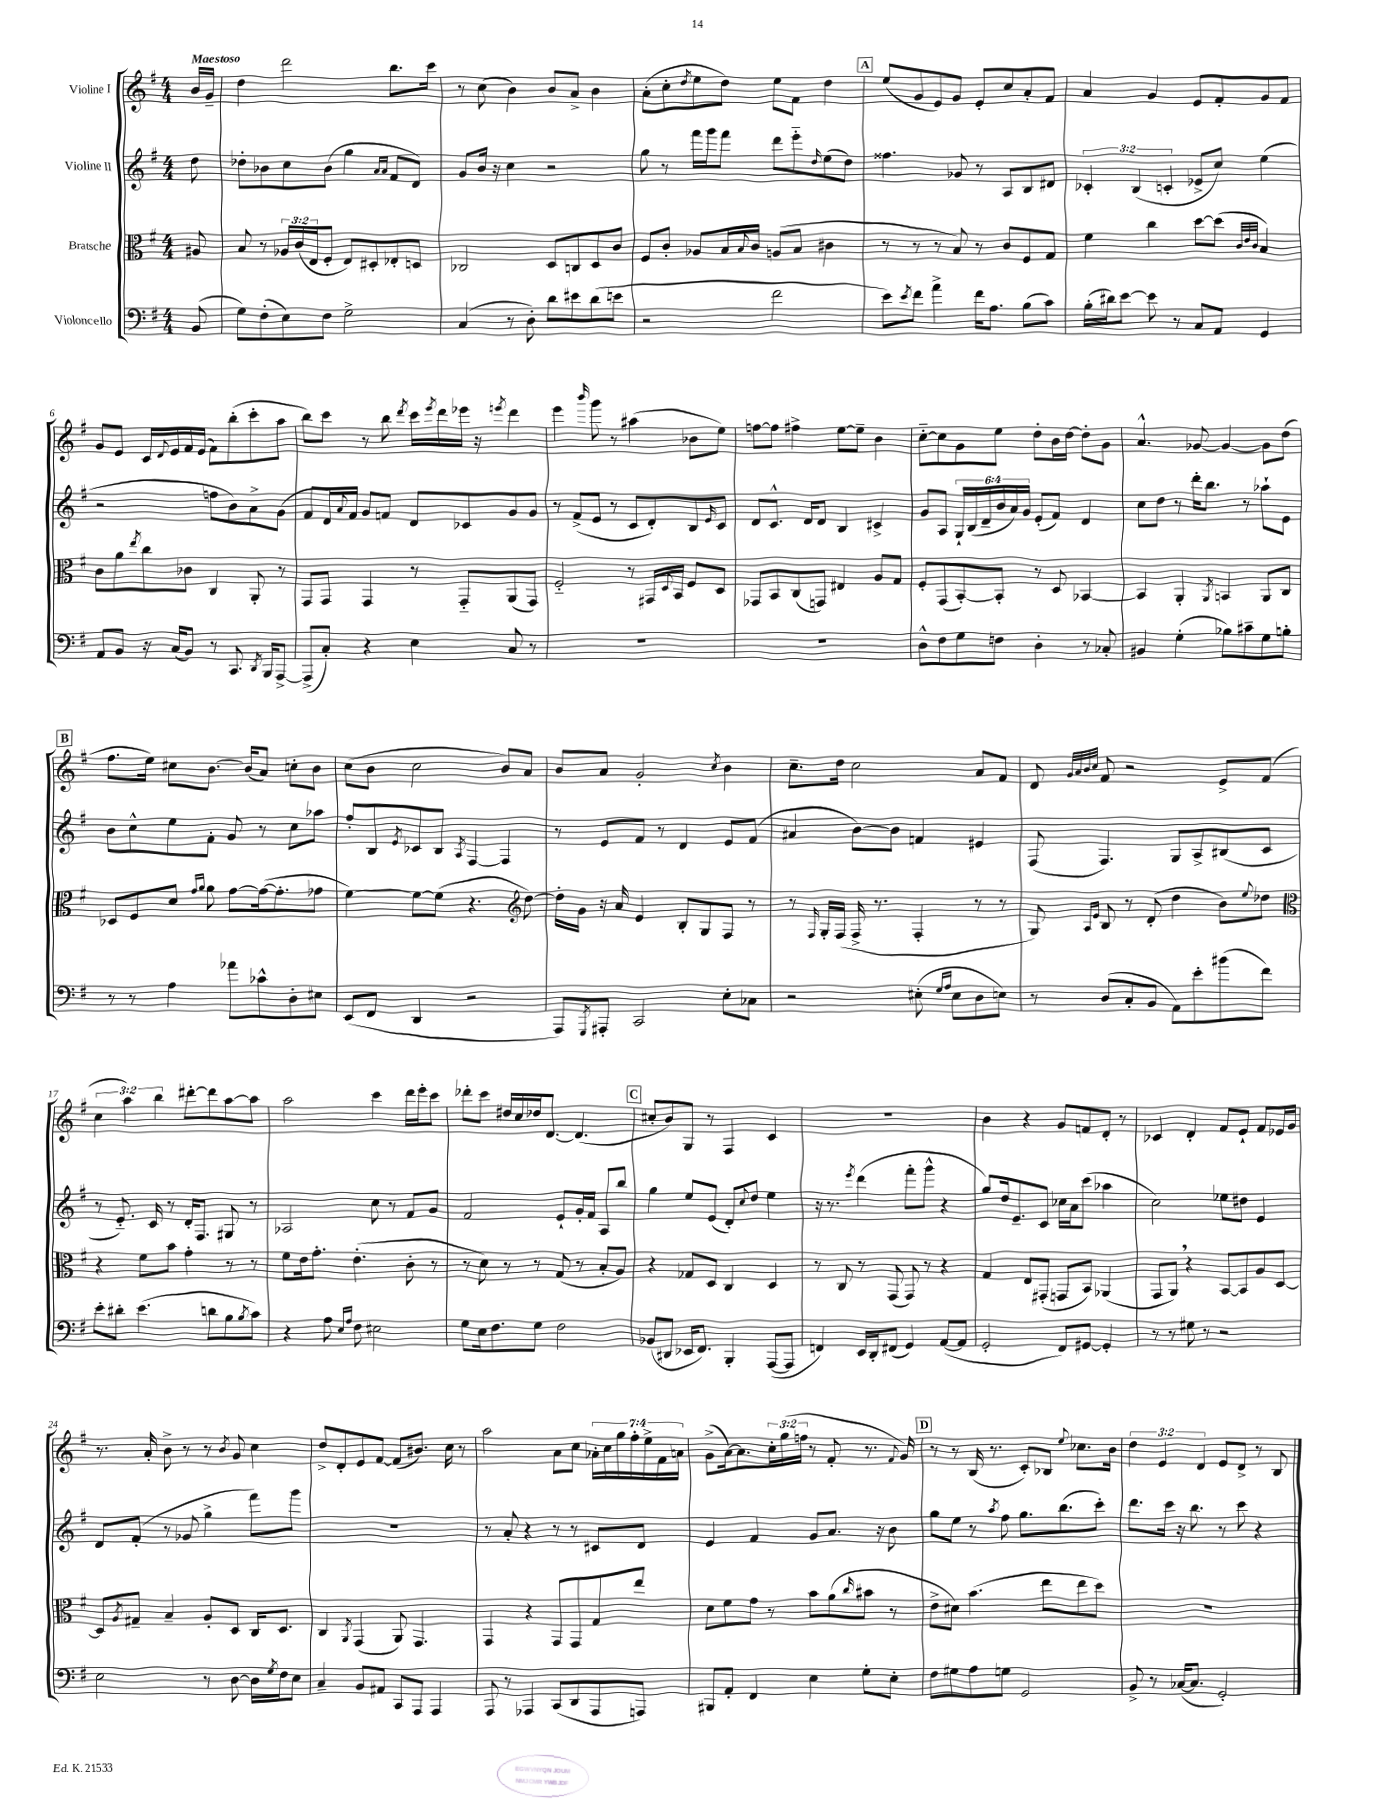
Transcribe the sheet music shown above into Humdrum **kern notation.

**kern	**kern	**kern	**kern
*staff4	*staff3	*staff2	*staff1
*clefF4	*clefC3	*clefG2	*clefG2
*k[f#]	*k[f#]	*k[f#]	*k[f#]
*M4/4	*M4/4	*M4/4	*M4/4
(8BB	8A#	8dd	16b
.	.	.	16g~
=	=	=	=
8G)	8B	8dd-'	4dd
(8F#'	8r	8b-	.
8E)	24A-	8cc	2ddd
.	(24c	.	.
.	24E	.	.
8F#	8F#'	(8b-	.
2G^	8E)	4gg	.
.	8D#'	.	.
.	.	16qqa	.
.	.	16qqa	.
.	8E-'	8f#	8.bb
.	8D	8d)	.
.	.	.	16ccc
=	=	=	=
(4C	2C-	8g	8r
.	.	16b	(8cc
.	.	16r	.
8r	.	4cc	4b)
8D')	.	.	.
8d	8D	2r	8b
8e#	8C	.	8a^
(8d	8D	.	4b
8e	8c	.	.
=	=	=	=
2r	8F#	8gg	(8a'
.	8c'	8r	8cc'
.	.	.	8qdd
.	8A-	16fff#	8ee
.	.	16ggg	.
.	16B	8fff#	8dd)
.	8qqB	.	.
.	16c	.	.
2f#	(8A	8ddd	8ee
.	8B	8eee'~	8f#
.	.	16qqdd	.
.	4c#	(8ee	4dd
.	.	8dd)	.
=	=	=	=
8e)	8r	4.ff##	(8ee
8qe	.	.	.
8f#	8r	.	8g
4a^	8r	.	8e)
.	8B)	8g-	8g
16f#	8r	8r	8e'
8.A	.	.	.
.	8c	8A	8cc
(8B	8F#	8B	8a'
8c)	8G	8d#	8f#
=	=	=	=
(16B'	4f#	6c-'	4a
16d#)	.	.	.
[8e	.	.	.
.	.	(6B	.
8e]	4cc	.	4g
.	.	6c'	.
8r	.	.	.
8C	[8dd	8e-^	8e
8AA	(8dd]	8cc)	8f#'
.	32qqc	.	.
.	32qqe	.	.
.	32qqc	.	.
4GG	4B)	(4ee	8g
.	.	.	8f#
=	=	=	=
8AA	8c	2r	8g
8BB	8a	.	8e
.	8qee	.	.
16r	8cc	.	16c
.	.	.	8qqd
(16C	.	.	16e
8BB)	8c-	.	16f#
.	.	.	(16e
8r	4C	8ff	8f#)
8.CC	.	8b)	(8bb'
.	8AA'	8a^	8ccc'
8qDD	.	.	.
16BBB	.	.	.
[8AAA^	8r	(8g	8aa
=	=	=	=
(8AAA^]	8GG	8f#	8bb)
8C')	8GG	16d)	8ccc
.	.	8qqa	.
.	.	16f#	.
4r	4GG	8g	8r
.	.	8f	8bb
.	.	.	8qddd
4E	8r	8d	16ccc
.	.	.	8qeee
.	.	.	16ddd
.	8GG'~	8c-	16eee-
.	.	.	16r
.	.	.	8qeee
8C	(8AA	8g	4ddd
8r	8GG)	8g	.
=	=	=	=
1r	2F#'~	8r	4eee
.	.	(8f#^	.
.	.	.	16qqbbb
.	.	8e	8ggg
.	.	8r	8r
.	8r	8c	(4aa#
.	16GG#	8d')	.
.	8qqD	.	.
.	16BB	.	.
.	8F#	8B	8b-
.	.	16qqe	.
.	8D	8c	8ee)
=	=	=	=
1r	8GG-	8d	[8ff
.	8BB	8.c^^	8ff]
.	(8C	.	4ff#^
.	.	16d	.
.	8GG)	8d	.
.	4E#	4B	[8ee
.	.	.	8ee~]
.	8A	4c#^	4b
.	8G	.	.
=	=	=	=
8D^^	8F#'	8g	[8cc'~
8F#	(8GG	8A	8cc]
8G	[8BB')	24G`	8g
.	.	(24B	.
.	.	24d~	.
8F	8BB']	24b	8ee
.	.	24a)	.
.	.	24g	.
4D'	8r	(8e'	8dd'
.	8D	8f#)	16b
.	.	.	[16dd
8r	[4BB-	4d	8dd']
8C-'	.	.	8g
=	=	=	=
4BB#	4BB-]	8cc	4.a^^
.	.	8dd	.
(4G'	4AA'	8r	.
.	.	16ddd'	[8g-
.	.	8.bb	.
.	8qAA	.	.
8B-)	4BB	.	4g-_
8c#~	.	8r	.
8G	8AA	8aa-`	8g-]
8B'	8C	8e	(8dd
=	=	=	=
8r	8D-	8b	8.ff#
8r	8F#	8cc^^	.
.	.	.	16ee)
4A	8d	8ee	8cc#
.	16qqg	.	.
.	16qqa	.	.
.	8a	8f#'	[8.b
8a-	[8g	8g	.
.	.	.	(16b]
8c-^^	(16g_	8r	8a)
.	8.g']	.	.
8D'	.	8cc	8cc'
8E#	8g-	8aa-	8b
=	=	=	=
(8EE	[4f#)	8ff#'	(8cc
8FF#	.	8B	8b
.	.	8qe	.
4DD	8f#_	8c-	2cc
.	(8f#]	8B	.
.	.	8qA	.
2r	4.r	[4F#	.
.	.	4F#]	8b)
*	*clefG2	*	*
.	[8dd)	.	8a
=	=	=	=
8AAA)	16dd']	8r	8b
.	16g	.	.
8qGGG	.	.	.
8AAA#'	16r	8e	8a
.	16a	.	.
2CC	4e	8f#	2g'
.	.	8r	.
.	8B'	4d	.
.	8G	.	.
.	.	.	8qcc
8E'	8F#	8e	4b
8C-	8r	(8f#	.
=	=	=	=
2r	8r	4a#	8.cc~
.	16qqF#	.	.
.	16G'	.	.
.	(16F#	.	16dd
.	16F#^	[8b)	2cc
.	8.r	.	.
.	.	8b]	.
(8E#'	4F#'	4f	.
16qqG	.	.	.
16qqA	.	.	.
8E#	.	.	.
8D	8r	4e#	8a
8E)	8r	.	8f#
=	=	=	=
8r	8G)	(8F#	8d
.	.	.	32qqg
.	.	.	32qqa
.	16qqA	.	32qqb
.	16qqe	.	32qqcc
(8D	8B	4.F#)	8f#
8C'	8r	.	2r
8BB	(8d'	.	.
8AA)	4dd	8G	.
8e'	.	8A^	.
(8b#	8b)	(8B#	8e^
.	8qqee	.	.
8f#)	8dd-	8c	(8f#
=	=	=	=
*	*clefC3	*	*
8e'	4r	8r	6cc
8d#'	.	8.e'~)	.
.	.	.	6aa)
(4.e	8f#	.	.
.	.	16c	.
.	.	.	6bb
.	8b	8r	.
.	4g'	16d'	[8ddd#'
.	.	8.F#	.
8d	.	.	8ddd#]
8B	8r	8G#	[8aa
8qB	.	.	.
8c)	8r	8r	8aa]
=	=	=	=
4r	8f#	2A-	2aa
.	16e	.	.
.	8.g'	.	.
8A	.	.	.
16qqE	.	.	.
16qqA	.	.	.
8F#	(4.e'	.	.
2E#	.	8cc	4ccc
.	.	8r	.
.	8c'	8f#	16ddd
.	.	.	16eee'
.	8r	8g	8ccc
=	=	=	=
8G	8r	2f#	8ddd-'
16E	8d)	.	8ccc
8.F#	.	.	.
.	8r	.	16dd#
.	.	.	16cc
8G	8r	.	16dd-
.	.	.	[8.d
2F#	(8G	8e`	.
.	8r	16g'	(4.d]
.	.	16f#	.
.	8B'	8A	.
.	8A)	8bb	.
=	=	=	=
(8BB-	4r	4gg	8cc#'
8DD#	.	.	8b)
16EE-	8G-	8ee	8G
8.FF#)	.	.	.
.	8D	(8e	8r
4BBB'	4C	8d')	4F#
.	.	8qqcc	.
.	.	8dd	.
([8AAA	4D	4ee	4c
8AAA]	.	.	.
=	=	=	=
4FF)	8r	16r	1r
.	.	8.r	.
.	8C	.	.
.	.	8qeee	.
16EE	8r	(4ddd	.
16DD'	.	.	.
(8FF#	(8GG	.	.
4GG)	8GG)	8fff#'	.
.	8r	8ggg^^	.
([8AA	4r	4r	.
8AA]	.	.	.
=	=	=	=
2GG'	4G	8gg)	4b
.	.	16dd	.
.	.	8.e~	.
.	8E	.	4r
.	(8GG#'	8c	.
8FF#)	8GG	16cc-	8g
.	.	16a	.
[8GG#	8BB)	(8ccc	8f
4GG#']	(4AA-	4aa-	8d'
.	.	.	8r
=	=	=	=
8r	8GG	2cc)	4c-
8r	8AA)	.	.
8G#	4r	.	4d'
8r	.	.	.
2r	[8BB	8ee-	8f#
.	8BB]	8dd#	8e`
.	8A	4e	8f#
.	[8D	.	16e-
.	.	.	16g
=	=	=	=
2E	8D]	8d	8.r
.	8qA	.	.
.	8G#~	(8f#'	.
.	.	.	16a'
.	4B~	8r	8b^
.	.	8g-	8r
8r	8A'	4gg^	8r
.	.	.	8qb
[8D	8D	.	8g
16D]	16C	8fff#)	4cc
8qG	.	.	.
16F#	8.D	.	.
8E	.	8ggg	.
=	=	=	=
4C~	4C	1r	8dd^
.	.	.	8d'
.	8qAA	.	.
8BB	(4GG	.	8e
8AA#	.	.	[8f#
8CC	8AA)	.	(8f#]
8AAA	4.GG	.	8.b#)
4AAA	.	.	.
.	.	.	16cc
.	.	.	8r
=	=	=	=
8AAA	4GG	8r	2aa
8r	.	8a'	.
4AAA-	4r	4r	.
(8CC	8GG	8r	8a
8DD	8GG	8r	8cc
8AAA-	8G	8c#	28a-'
.	.	.	28cc
.	.	.	28gg
.	.	.	28ff#'
8AAA)	8ee	8d	.
.	.	.	28ee^
.	.	.	28f#
.	.	.	28a
=	=	=	=
8BBB#	8d	4e	(8g^
8AA'	8f#	.	[16a)
.	.	.	8.a]
4FF#	8g	4f#	.
.	8r	.	24cc'
.	.	.	(24gg
.	.	.	24ff
4E	8b	8g	8r
.	(8a	8.a	8f#'
.	16qqcc	.	.
8G'	8b#	.	8.r
.	.	16r	.
8E'	8r	8b	.
.	.	.	8qqf#
.	.	.	16g)
=	=	=	=
8F#	8e^	8gg	8r
8G#	8d#)	8ee	8r
8A	(4.b	8r	(16B
.	.	.	8.r
.	.	8qaa	.
8G	.	8ff#	.
2GG	.	8.gg	8c')
.	8ee	.	8B-
.	.	(8.bb	.
.	.	.	8qqee
.	8ee	.	8.cc-
.	8dd)	8ccc')	.
.	.	.	16b
=	=	=	=
8BB^	1r	8.ddd	6dd
8r	.	.	.
.	.	.	6e
.	.	16ccc	.
([16C-	.	16r	.
8.C-]	.	8.bb	.
.	.	.	6d
2GG')	.	8r	8e
.	.	8ccc	8d^
.	.	4r	8r
.	.	.	8B
==	==	==	==
*-	*-	*-	*-
